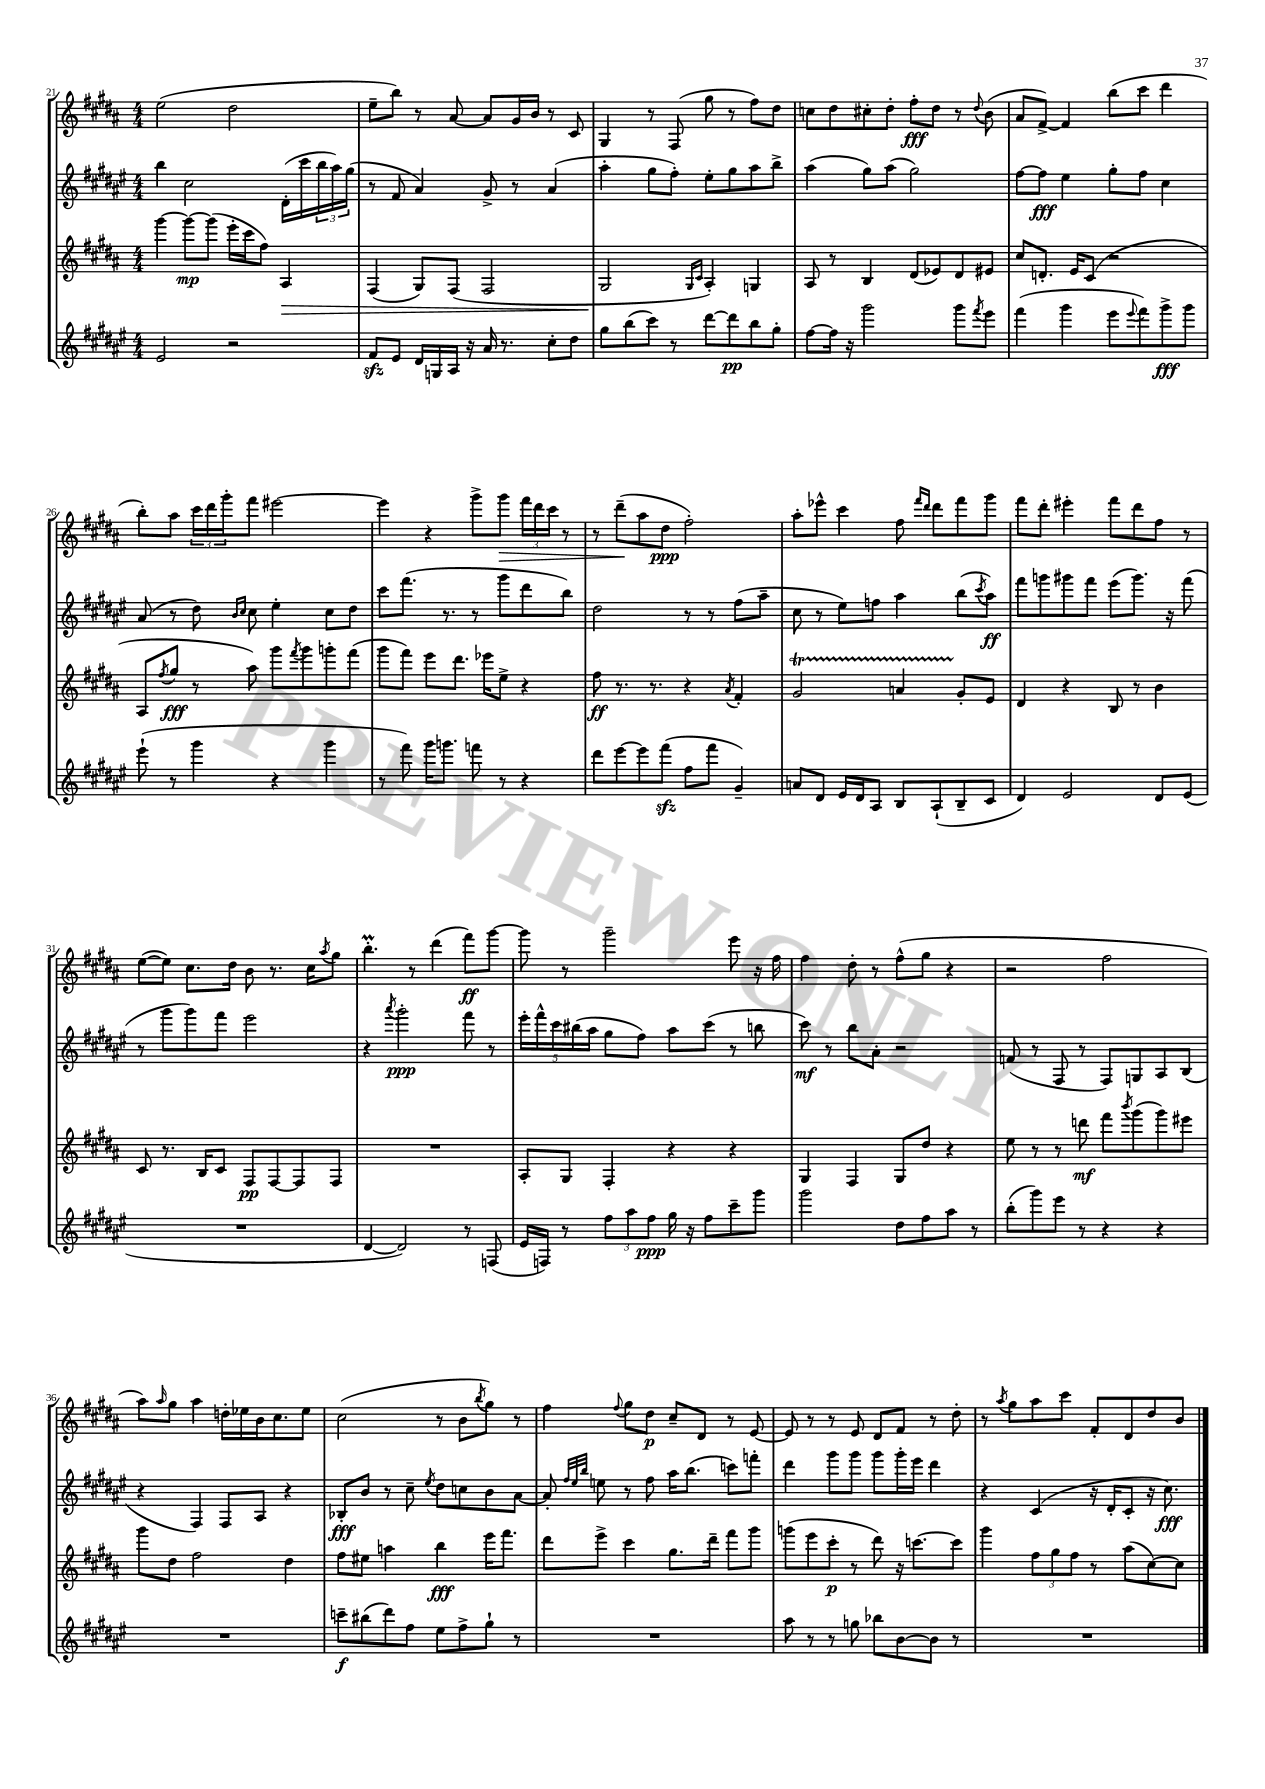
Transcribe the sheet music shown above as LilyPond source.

<<
\new StaffGroup <<
\new Staff = "s0" {
    \clef treble \key b \major \numericTimeSignature \time 4/4
    e''2( dis''2 |
    e''8-- b''8) r8 ais'8~ ais'8 gis'16 b'16 r8 cis'8 |
    gis4 r8 fis8( gis''8 r8 fis''8) dis''8 |
    c''8 dis''8 cis''8-. dis''8-. fis''8-.\fff dis''8 r8 \appoggiatura { dis''8 } b'8( |
    ais'8 fis'8~->) fis'4 b''8( cis'''8 dis'''4 |
    b''8-.) ais''8 \tuplet 3/2 { cis'''16 dis'''16 gis'''16-. } fis'''8 eis'''2~ |
    eis'''4 r4 gis'''8-> gis'''8\> \tuplet 3/2 { fis'''16 dis'''16 cis'''16 } r8 |
    r8 dis'''8--\!( ais''8 dis''8\ppp fis''2-.) |
    ais''8-. ees'''8-^ cis'''4 fis''8 \grace { fis'''16 dis'''16 } dis'''8 fis'''8 gis'''8 |
    fis'''8 dis'''8-. eis'''4-. fis'''8 dis'''8 fis''8 r8 |
    e''8~( e''8) cis''8. dis''16 b'8 r8. cis''16 \acciaccatura { ais''8 } gis''8 |
    b''4.-.\prall r8 dis'''4( fis'''8\ff) gis'''8~ |
    gis'''8 r8 gis'''2-- e'''8 r16 fis''16 |
    fis''4 dis''8-. r8 fis''8-^( gis''8 r4 |
    r2 fis''2 |
    ais''8) \grace { ais''16 } gis''8 ais''4 d''16-. ees''16 b'16 cis''8. ees''8 |
    cis''2( r8 b'8 \acciaccatura { b''8 } gis''8) r8 |
    fis''4 \appoggiatura { fis''8 } gis''8 dis''8\p cis''8-- dis'8 r8 e'8~ |
    e'8 r8 r8 e'8 dis'8 fis'8 r8 dis''8-. |
    r8 \acciaccatura { ais''8 } gis''8 ais''8 cis'''8 fis'8-. dis'8 dis''8 b'8 \bar "|." |
}
\new Staff = "s1" {
    \clef treble \key fis \major \numericTimeSignature \time 4/4
    b''4 cis''2 dis'16-.( cis'''16 \tuplet 3/2 { b''16 ais''16) gis''16( } |
    r8 fis'8 ais'4) gis'8-> r8 ais'4( |
    ais''4-. gis''8 fis''8-.) eis''8-. gis''8 ais''8 b''8-> |
    ais''4( gis''8) ais''8( gis''2) |
    fis''8~ fis''8\fff eis''4 gis''8-. fis''8 cis''4 |
    ais'8( r8 dis''8) \grace { b'16 cis''16 } cis''8 eis''4-. cis''8 dis''8 |
    cis'''8 fis'''8.( r8. r8 gis'''8 dis'''8 b''8) |
    dis''2 r8 r8 fis''8( ais''8-- |
    cis''8 r8 eis''8) f''8 ais''4 b''8( \acciaccatura { cis'''8 } ais''8\ff) |
    fis'''8 g'''8 gis'''8 fis'''8 eis'''8( gis'''8.) r16 fis'''8( |
    r8 gis'''8 gis'''8) fis'''8 eis'''2 |
    r4 \acciaccatura { ais'''8 } gis'''2-.\ppp fis'''8 r8 |
    \tuplet 5/4 { eis'''16-. fis'''16-^ cis'''16 bis''16( ais''16 } gis''8 fis''8) ais''8 cis'''8( r8 b''8 |
    cis'''8\mf) r8 b''8 ais'8-. r2 |
    f'8( r8 fis8 r8 fis8) g8 ais8 b8( |
    r4 fis4) fis8 ais8 r4 |
    bes8-.\fff b'8 r8 cis''8-- \acciaccatura { eis''8 } dis''8 c''8 b'8 ais'8~ |
    ais'8-. \grace { fis''32 eis''32 b''32 } e''8 r8 fis''8 ais''16 b''8.( c'''8) f'''8-. |
    dis'''4 gis'''8 gis'''8 gis'''8 gis'''16-. eis'''16 dis'''4 |
    r4 cis'4( r16 dis'16-. cis'8-. r16 cis''8.\fff) \bar "|." |
}
\new Staff = "s2" {
    \clef treble \key b \major \numericTimeSignature \time 4/4
    gis'''4~ gis'''8~\mp gis'''8( e'''16-. cis'''16 fis''8) ais4\> |
    fis4( gis8) fis8( fis2 |
    gis2\! \grace { gis16 cis'16 } ais4-.) g4 |
    ais8 r8 b4 dis'8( ees'8) dis'8 eis'8 |
    cis''8 d'8.-. e'16 cis'8( r2 |
    ais8 \acciaccatura { fis''8 } gis''8\fff r8 ais''8) gis'''8 \acciaccatura { fis'''8 } gis'''8 g'''8-. fis'''8( |
    gis'''8 fis'''8) e'''8 dis'''8. ees'''16 e''8-> r4 |
    fis''8\ff r8. r8. r4 \acciaccatura { ais'8 } fis'4-. |
    gis'2\startTrillSpan a'4 gis'8-.\stopTrillSpan e'8 |
    dis'4 r4 b8 r8 b'4 |
    cis'8 r8. b16 cis'8 fis8\pp fis8~ fis8 fis8 |
    R1 |
    ais8-. gis8 fis4-. r4 r4 |
    gis4 fis4 gis8 dis''8 r4 |
    e''8 r8 r8 d'''8\mf fis'''8 \acciaccatura { b'''8 } gis'''8( gis'''8) eis'''8 |
    gis'''8 dis''8 fis''2 dis''4 |
    fis''8 eis''8 a''4 b''4\fff e'''16 fis'''8. |
    dis'''8 e'''8-> cis'''4 gis''8. dis'''16-- fis'''8 gis'''8 |
    g'''8( e'''8 cis'''8-.\p r8 dis'''8) r16 c'''8.~ c'''8 |
    gis'''4 \tuplet 3/2 { fis''8 gis''8 fis''8 } r8 ais''8( cis''8~) cis''8 \bar "|." |
}
\new Staff = "s3" {
    \clef treble \key fis \major \numericTimeSignature \time 4/4
    eis'2 r2 |
    fis'8\sfz eis'8 dis'16 g16 ais16 r16 ais'16 r8. cis''8-. dis''8 |
    gis''8 b''8( cis'''8) r8 dis'''8~ dis'''8\pp b''8 gis''8-. |
    fis''8~ fis''16 r16 gis'''2 gis'''8 \acciaccatura { fis'''8 } eis'''8 |
    fis'''4( gis'''4 eis'''8 \appoggiatura { eis'''8 } fis'''8) gis'''8->\fff gis'''8 |
    eis'''8-!( r8 gis'''4 r4 gis'''4 |
    r8 fis'''8) gis'''16 g'''8. f'''8 r8 r4 |
    dis'''8 eis'''8~ eis'''8 fis'''8\sfz( fis''8 fis'''8 gis'4--) |
    a'8 dis'8 eis'16 dis'16 ais8 b8 ais8-!( b8-- cis'8 |
    dis'4) eis'2 dis'8 eis'8( |
    R1 |
    dis'4~ dis'2) r8 f8( |
    eis'16 f16) r8 \tuplet 3/2 { fis''8 ais''8 fis''8\ppp } gis''16 r16 fis''8 cis'''8-- gis'''8 |
    gis'''2 dis''8 fis''8 ais''8 r8 |
    b''8-.( gis'''8) eis'''8 r8 r4 r4 |
    R1 |
    c'''8--\f bis''8( dis'''8) fis''8 eis''8 fis''8-> gis''8-! r8 |
    R1 |
    ais''8 r8 r8 g''8 bes''8 b'8~ b'8 r8 |
    R1 \bar "|." |
}
>>
>>
\layout { \context { \Score currentBarNumber = #21 } }
